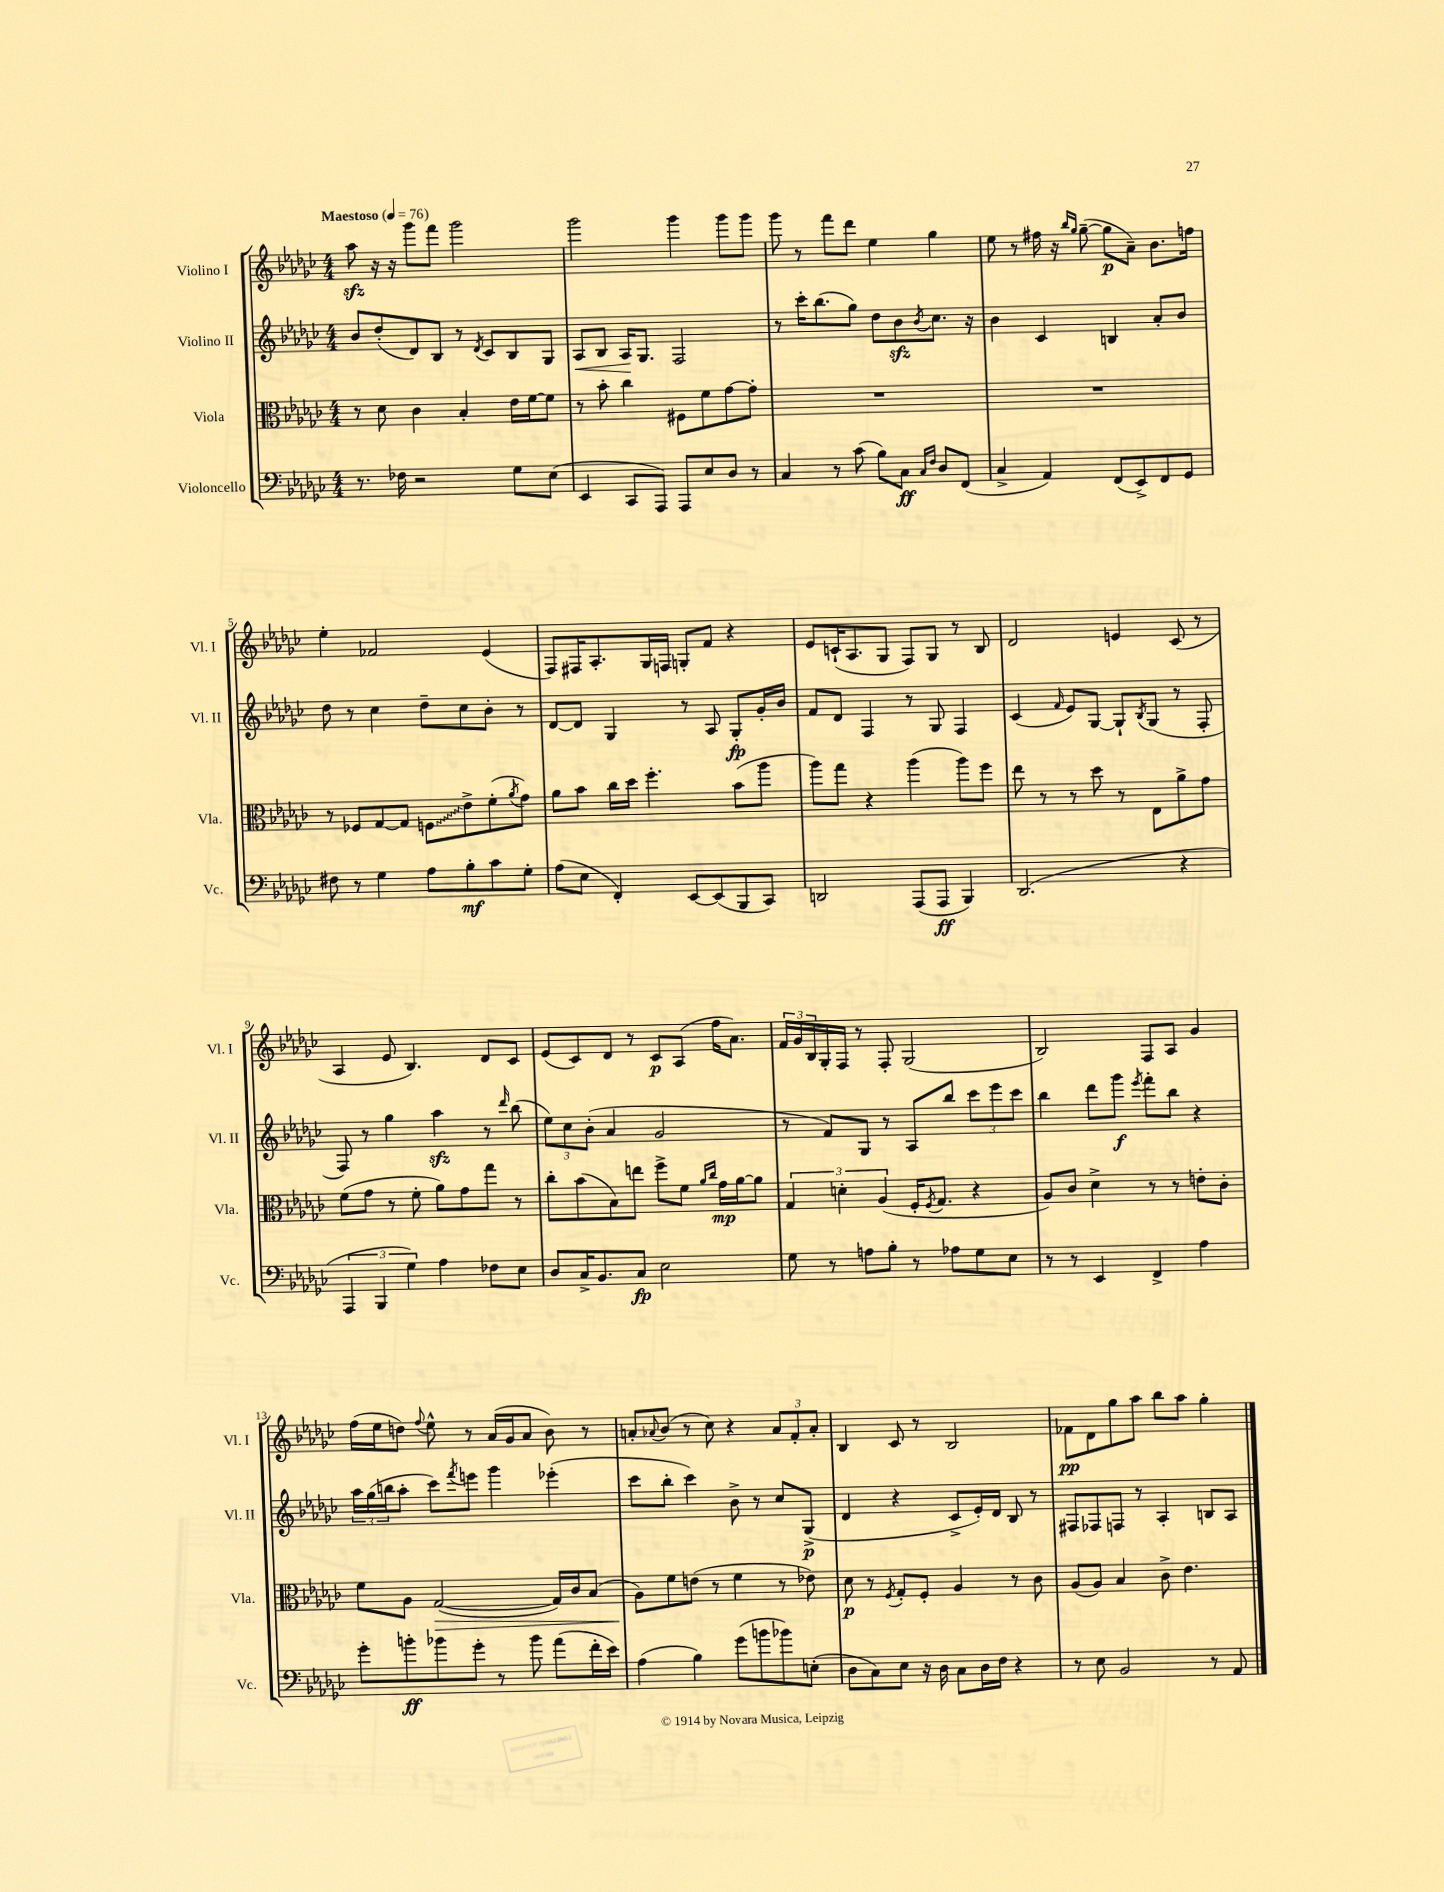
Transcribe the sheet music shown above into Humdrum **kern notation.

**kern	**kern	**kern	**kern
*staff4	*staff3	*staff2	*staff1
*clefF4	*clefC3	*clefG2	*clefG2
*k[b-e-a-d-g-c-]	*k[b-e-a-d-g-c-]	*k[b-e-a-d-g-c-]	*k[b-e-a-d-g-c-]
*M4/4	*M4/4	*M4/4	*M4/4
*MM76	*MM76	*MM76	*MM76
8.r	8r	8b-	8aa-
.	8d-	(8dd-'	16r
16F-	.	.	16r
2r	4c-	8d-)	8ggg-
.	.	8B-	8fff
.	4B-'	8r	2ggg-
.	.	8qd-	.
.	.	8c-	.
8G-	16e-	8B-	.
.	[16f	.	.
(8E-	8f]	8G-	.
=	=	=	=
4EE-	8r	8A-	2ggg-
.	8b-'	8B-	.
8CC-	4cc-	16A-	.
.	.	8.G-	.
8AAA-)	.	.	.
8AAA-	8F#	2F	4ggg-
8E-	8f	.	.
8D-	[8g-	.	8ggg-
8r	8g-']	.	8ggg-
=	=	=	=
4C-	1r	8r	8ggg-
.	.	16ccc-'	8r
.	.	(8.bb-	.
8r	.	.	8fff
(8c-	.	8gg-)	8ddd-
8B-)	.	8dd-	4ee-
8C-	.	8b-	.
16qqC-	.	.	.
16qqF	.	8qb-	.
8D-	.	8.cc-	4gg-
(8FF	.	.	.
.	.	16r	.
=	=	=	=
4C-^	1r	4b-	8ee-
.	.	.	8r
4AA-)	.	4c-	16ff#
.	.	.	16r
.	.	.	16qqbb-
.	.	.	16qqgg-
.	.	.	([8gg-~
(8FF	.	4B	8gg-]
8EE-^)	.	.	8a-~)
8FF	.	8a-'	8.b-
8GG-	.	8b-	.
.	.	.	16ff
=	=	=	=
8F#	8r	8dd-	4ee-'
8r	8F-	8r	.
4G-	[8G-	4cc-	2f-
.	8G-]	.	.
8A-	8F	8dd-~	.
8B-'	8e-^	8cc-	.
8c-	(8f'	8b-'	(4e-
.	8qa-	.	.
8G-'	8g-)	8r	.
=	=	=	=
(8A-	8a-	[8d-	8F)
8E-	8b-	8d-]	16F#
.	.	.	8.A-'
4FF')	16cc-	4G-	.
.	16dd-	.	.
.	4.ff'	.	16G-
.	.	.	16F
[8EE-	.	8r	8G'
(8EE-]	.	8A-	8f
8BBB-	(8b-	8G-'	4r
8CC-)	8aa-	16g-'	.
.	.	16b-	.
=	=	=	=
2DD	8aa-)	8f	8e-
.	8gg-	8d-	(16c`
.	.	.	8.A-
.	4r	4F	.
.	.	.	8G-
(8AAA-	(4aa-	8r	8F)
8AAA-	.	8G-	8G-
4BBB-)	8aa-)	4F	8r
.	8ff	.	8B-
=	=	=	=
(2.DD-	8ee-	(4c-	2d-
.	8r	.	.
.	.	16qqf	.
.	8r	8e-)	.
.	8dd-	[8G-	.
.	8r	8G-`]	4e
.	.	8qB-	.
.	8E-	(8G-	.
4r	8a-^	8r	(8c-
.	8g-	8F'	8r
=	=	=	=
6AAA-	(8f	8F)	4A-
.	8g-	8r	.
6BBB-	.	.	.
.	8r	4gg-	8e-
6G-)	.	.	.
.	8f'	.	4.B-)
4A-	8a-)	4aa-	.
.	8g-	.	.
8F-	8gg-	8r	8d-
.	.	16qqddd-	.
8E-	8r	(8bb-	8c-
=	=	=	=
8D-	8cc-'	12ee-)	(8e-
.	.	12cc-	.
16C-^	(8b-	.	8c-)
.	.	(12b-'	.
8.BB-	.	.	.
.	8B-)	4a-	8d-
8C-	8ee	.	8r
2E-	8ff^	2g-	8c-
.	8f	.	(8A-
.	16qqa-	.	.
.	16qqcc-	.	.
.	16g-	.	16ff
.	[16a-	.	8.a-)
.	8a-]	.	.
=	=	=	=
8G-	6G-	8r	24f
.	.	.	24g-
.	.	.	24B-
8r	.	8f)	16G-'
.	6d'	.	.
.	.	.	16F
8A	.	8G-	8r
.	(6A-	.	.
8B-'	.	8r	8F'
8r	16F'	8A-	(2G-
.	8qF	.	.
.	8.G-	.	.
8A-	.	8bb-	.
8G-	4r	12ccc-	.
.	.	12eee-	.
8E-	.	.	.
.	.	12ccc-	.
=	=	=	=
8r	8A-)	4bb-	2B-)
8r	8c-	.	.
4EE-	4d-^	8ddd-	.
.	.	8ggg-	.
.	.	8qeee-	.
4FF^	8r	8fff'	8F
.	8r	8bb-	8A-
4A-	8e'	4r	4g-
.	8c-'	.	.
=	=	=	=
8g-'	8f	24aa-	(16ff
.	.	(24gg-	.
.	.	.	16ee-
.	.	24bb	.
8b'	8A-	8aa-'	8dd)
.	.	.	8qqff
8b-	([2G-	8ccc-)	8ee-^^
.	.	8qfff	.
8g-'	.	8eee	8r
8r	.	4ggg-	(16a-
.	.	.	16g-
8b-	.	.	8a-
(8a-	16G-])	(4eee-'	8b-)
.	16c-	.	.
16f'	(8B-	.	8r
16e-)	.	.	.
=	=	=	=
(4A-	8A-)	8ccc-	8a'
.	.	.	8qqa-
.	8f	8bb-'	(8b-
4B-)	(8e	4ccc-)	8r
.	8r	.	8cc-)
(8g-	4f	8b-^	4r
8b	.	8r	.
8b-)	8r	8cc-	12a-
.	.	.	12f'
(8E'	8e-)	(8G-^	.
.	.	.	12a-'
=	=	=	=
8D-	8d-	4d-	4B-
8C-)	8r	.	.
.	8qF	.	.
8E-	8G-'	4r	8c-
16r	8F'	.	8r
16D-	.	.	.
8C-	4A-	8c-^	2B-
16D-	.	16e-')	.
16F	.	16d-	.
4r	8r	8B-	.
.	8c-	8r	.
=	=	=	=
8r	(8A-	8F#	8f-
8E-	8A-)	8F-	8d-
2BB-	4B-	8F	8gg-
.	.	8r	8aa-
.	8c-^	4A-'	8bb-
.	4.e-	.	8aa-
8r	.	8B	4gg-'
8AA-	.	8A-	.
==	==	==	==
*-	*-	*-	*-
